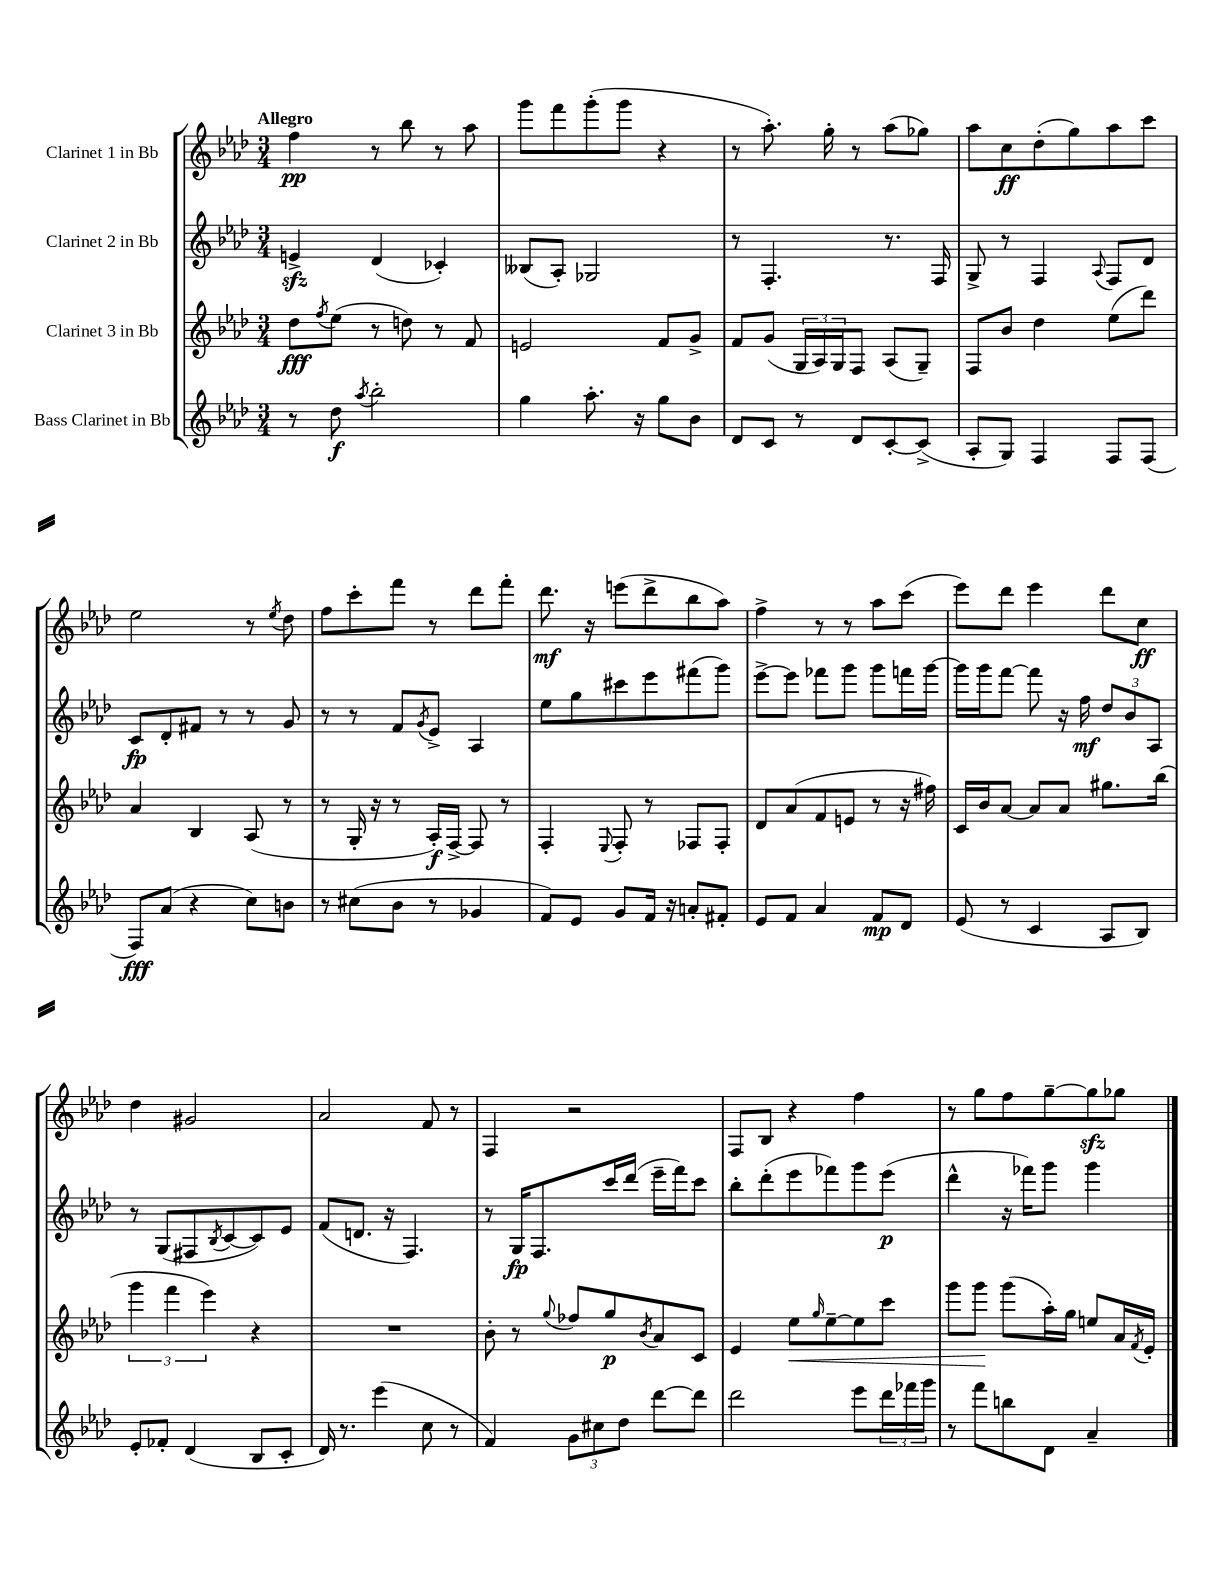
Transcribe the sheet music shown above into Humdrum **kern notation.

**kern	**kern	**kern	**kern
*staff4	*staff3	*staff2	*staff1
*clefG2	*clefG2	*clefG2	*clefG2
*k[b-e-a-d-]	*k[b-e-a-d-]	*k[b-e-a-d-]	*k[b-e-a-d-]
*M3/4	*M3/4	*M3/4	*M3/4
8r	8dd-\L	4e^/	4ff\
.	8qff/	.	.
8dd-\	(8ee-\J	.	.
8qaa-/	.	.	.
2bb-'\	8r	(4d-/	8r
.	8dd\)	.	8bb-\
.	8r	4c-'/)	8r
.	8f/	.	8aa-\
=	=	=	=
4gg\	2e/	(8B--/L	8ggg\L
.	.	8A-'/J)	8fff\
8.aa-'\	.	2G-/	(8ggg'\
.	.	.	8ggg\J
16r	.	.	.
8gg\L	8f/L	.	4r
8b-\J	8g^/J	.	.
=	=	=	=
8d-/L	8f/L	8r	8r
8c/J	(8g/J	4.F'/	8.aa-'\)
8r	24G/LL	.	.
.	24A-/)	.	.
.	.	.	16gg'\
.	24G/J	.	.
8d-/L	8F/J	.	8r
[8c'/	(8A-/L	8.r	(8aa-\L
(8c^/]J	8G~/J)	.	8gg-\J)
.	.	16F/	.
=	=	=	=
8A-'/L	8F/L	8G^/	8aa-\L
8G/J)	8b-/J	8r	8cc\
4F/	4dd-\	4F/	(8dd-'\
.	.	.	8gg\)
.	.	8qqA-/	.
8F/L	(8ee-\L	8F/L	8aa-\
(8F/J	8ddd-\J)	8d-/J	8ccc\J
=	=	=	=
8F/L)	4a-/	8c/L	2ee-\
(8a-/J	.	8d-'/	.
4r	4B-/	8f#/J	.
.	.	8r	.
8cc\L)	(8A-/	8r	8r
.	.	.	8qee-/
8b\J	8r	8g/	8dd-\
=	=	=	=
8r	8r	8r	8ff\L
(8cc#\L	16G'/	8r	8ccc'\
.	16r	.	.
8b-\J	8r	8f/L	8fff\J
.	.	8qg/	.
8r	16A-'/LL)	8e-^/J	8r
.	[16F^/JJ	.	.
4g-/	8F/]	4A-/	8ddd-\L
.	8r	.	8fff'\J
=	=	=	=
8f/L)	4F'/	8ee-\L	8.ddd-\
8e-/J	.	8gg\	.
.	.	.	16r
.	8qqE-/	.	.
8g/L	8F'/	8ccc#\	(8eee\L
16f/Jk	8r	8eee-\	8ddd-^\
16r	.	.	.
8a'/L	8F-/L	(8fff#\	8bb-\
8f#'/J	8F-'/J	8ggg\J)	8aa-\J)
=	=	=	=
8e-/L	8d-/L	[8eee-^\L	4ff^\
8f/J	(8a-/	8eee-\]J	.
4a-/	8f/	8fff-\L	8r
.	8e/J	8ggg\J	8r
8f/L	8r	8ggg\L	8aa-\L
8d-/J	16r	16fff\L	(8ccc\J
.	16ff#\)	[16ggg\JJ	.
=	=	=	=
(8e-/	16c/LL	16ggg\]LL	8eee-\L)
.	16b-/J	16ggg\J	.
8r	[8a-/J	[8fff\J	8ddd-\J
4c/	8a-/]L	8fff\]	4eee-\
.	8a-/J	16r	.
.	.	16ff\	.
8A-/L	8.gg#\L	12dd-/L	8ddd-\L
.	.	12b-/	.
8B-/J)	.	.	8cc\J
.	.	12A-/J	.
.	(16bb-\Jk	.	.
=	=	=	=
8e-'/L	6ggg\	8r	4dd-\
8f-'/J	.	(8G/L	.
.	6fff\	.	.
(4d-/	.	8F#/	2g#/
.	6eee-\)	.	.
.	.	8qB-/	.
.	.	[8c/	.
8B-/L	4r	8c/])	.
8c'/J	.	8e-/J	.
=	=	=	=
16d-/)	2.r	(8f/L	2a-/
8.r	.	.	.
.	.	8.d/J	.
(4eee-\	.	.	.
.	.	16r	.
.	.	4.F/)	.
8cc\	.	.	8f/
8r	.	.	8r
=	=	=	=
4f/)	8b-'\	8r	4F/
.	8r	16G/LK	.
.	.	8.F/	.
.	8qqgg/	.	.
12g\L	8ff-/L	.	2r
12cc#\	.	.	.
.	8gg/	16ccc/L	.
12dd-\J	.	.	.
.	.	(16ddd-/JJ	.
.	8qb-/	.	.
[8ddd-\L	8a-/	16eee-~\LL	.
.	.	16fff\J)	.
8ddd-\]J	8c/J	8ccc\J	.
=	=	=	=
2ddd-\	4e-/	8bb-'\L	8F/L
.	.	(8ddd-'\	8B-/J
.	8ee-\L	8eee-\	4r
.	16qqgg/	.	.
.	[8ee-~\	8fff-\)	.
8eee-\L	8ee-\]	8ggg\	4ff\
24ddd-\L	8ccc\J	(8eee-\J	.
24fff-\	.	.	.
24ggg\JJ	.	.	.
=	=	=	=
8r	8ggg\L	4ddd-^^\	8r
8fff\L	8ggg\J	.	8gg\L
8bb\	(8ggg\L	16r	8ff\
.	.	16fff-\LK)	.
8d-\J	16aa-'\L)	8ggg\J	[8gg~\
.	16gg\JJ	.	.
4a-~/	8ee/L	4ggg\	8gg\]
.	16a-/L	.	8gg-\J
.	8qf/	.	.
.	16e-'/JJ	.	.
==	==	==	==
*-	*-	*-	*-
